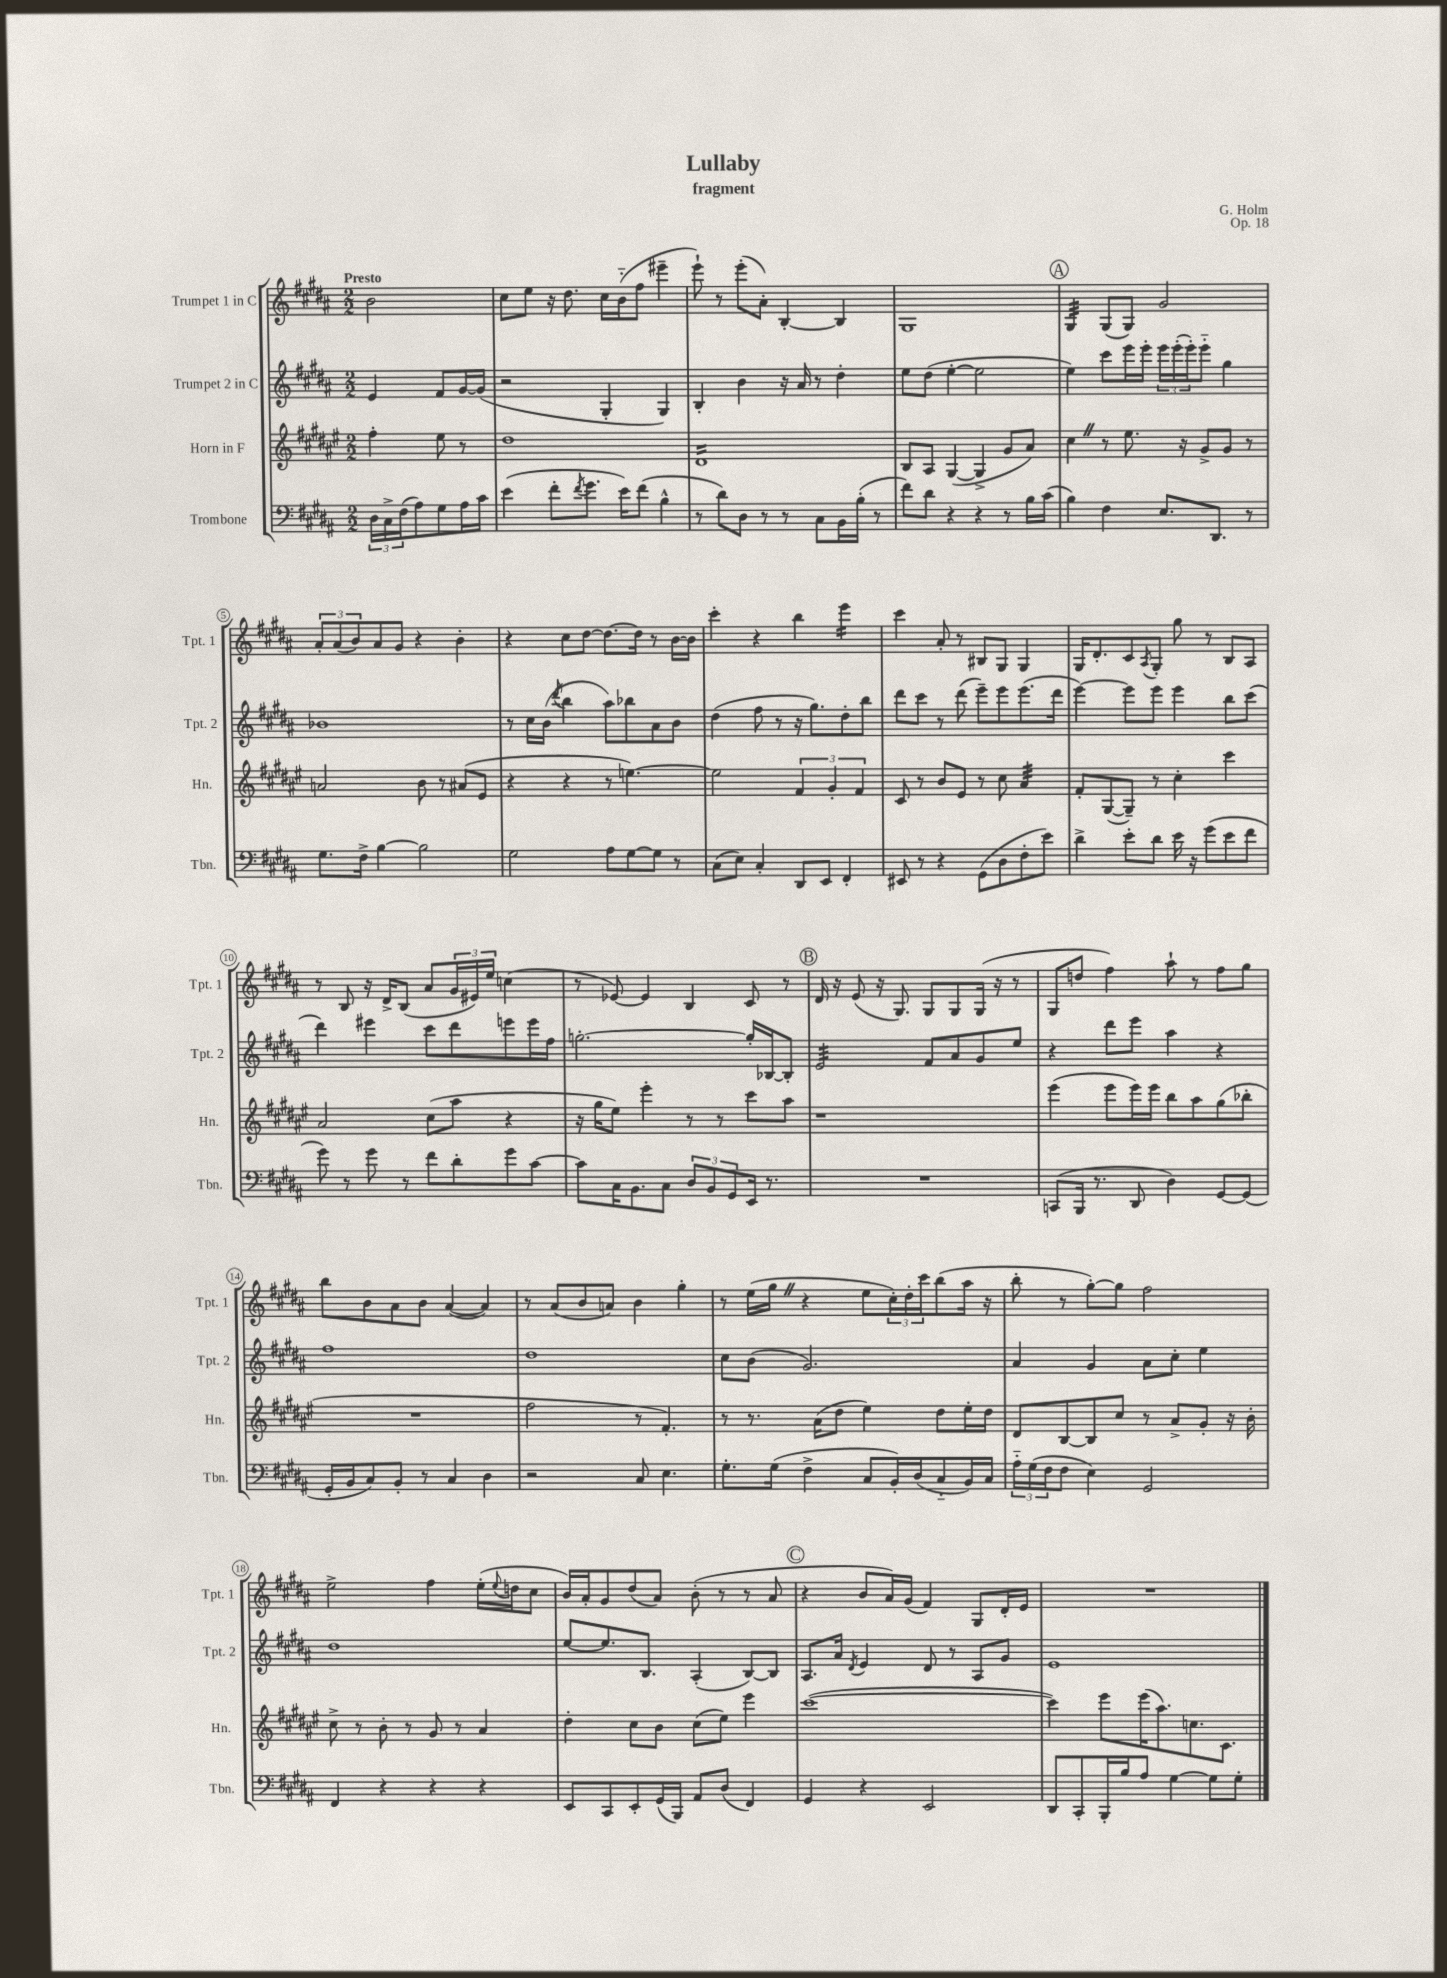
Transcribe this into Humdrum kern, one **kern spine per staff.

**kern	**kern	**kern	**kern
*part4	*part3	*part2	*part1
*staff4	*staff3	*staff2	*staff1
*I"Trombone	*I"Horn in F	*I"Trumpet 2 in C	*I"Trumpet 1 in C
*I'Tbn.	*I'Hn.	*I'Tpt. 2	*I'Tpt. 1
*clefF4	*clefG2	*clefG2	*clefG2
*k[f#c#g#d#a#]	*k[f#c#g#d#a#e#]	*k[f#c#g#d#a#]	*k[f#c#g#d#a#]
*M2/2	*M2/2	*M2/2	*M2/2
=	=	=	=
!	!	!	!LO:TX:a:B:t=Presto
24D#\LL	4ff#'\	4e/	2b\
24C#^\	.	.	.
(24F#\J	.	.	.
8A#\)	.	.	.
8G#\	8ee#\	8f#/L	.
16A#\L	8r	[16g#/L	.
16c#\JJ	.	(16g#/JJ]	.
=1	=1	=1	=1
(4e\	1dd#	2r	8cc#\L
.	.	.	8ee\J
8f#'\L	.	.	16r
.	.	.	8.dd#\
8qf#/	.	.	.
8.g#\J	.	.	.
.	.	4G#'/	16cc#\LL
16e\KL)	.	.	(16b\J
(8f#\J	.	.	8ff#\J
4B^^\	.	4G#/)	4eee#X~\
=2	=2	=2	=2
*	*tremolo	*	*
8r	16d#LL	4B'/	8eee`\)
.	16d#	.	.
8d#\L)	16d#	.	8r
.	16d#	.	.
8D#\J	16d#	4b\	(8eee'\L
.	16d#	.	.
8r	16d#	.	8a#'\J)
.	16d#	.	.
8r	16d#	16r	[4B'/
.	16d#	16a#/	.
8C#\L	16d#	8r	.
.	16d#	.	.
16BB\L	16d#	4dd#'\	4B/]
(16B'\JJ	16d#	.	.
8r	16d#	.	.
.	16d#JJ	.	.
*	*Xtremolo	*	*
=3	=3	=3	=3
8f#\L)	8B/L	8ee\L	1G#
8d#\J	8A#/J	(8dd#\J	.
4r	([4G#/	[4ee'\	.
4r	4G#^/]	2ee\]	.
8r	8g#/L	.	.
16B\LL	8a#/J)	.	.
(16c#\JJ	.	.	.
!!LO:REH:place=s1:t=A
=4	=4	=4	=4
*	*	*	*tremolo
4B\)	4cc#Z\	4ee\)	32G#/LLL
.	.	.	32G#/
.	.	.	32G#/
.	.	.	32G#/
.	.	.	32G#/
.	.	.	32G#/
.	.	.	32G#/
.	.	.	32G#/JJJ
*	*	*	*Xtremolo
4F#\	8r	8ccc#\L	(8G#/L
.	8.ee#\	16eee\L	8G#/J)
.	.	16eee'\JJ	.
8.E/L	.	24eee\LL	2g#/
.	.	(24eee'\	.
.	16r	.	.
.	.	24eee'\J)	.
.	8g#^/L	8eee\J	.
8.DD#/J	.	.	.
.	8g#/J	4gg#\	.
8r	8r	.	.
!!LO:LB:g=z
=5	=5	=5	=5
8.G#\L	2an/	1b-X	12a#'/L
.	.	.	(12a#/
.	.	.	12b/)
16F#^\Jk	.	.	.
[4B\	.	.	8a#/
.	.	.	8g#/J
2B\]	8b\	.	4r
.	8r	.	.
.	(8a#X/L	.	4b'\
.	8e#/J	.	.
=6	=6	=6	=6
2G#\	4r	8r	4r
.	.	16cc#\LL	.
.	.	(16b\JJ	.
.	.	8qddd#/	.
.	4r	4bb\	8cc#\L
.	.	.	[8dd#\J
8A#\L	8r	8aa#\L)	8.dd#\L_
[8G#\	[4.een\)	8bb-X\	.
.	.	.	16dd#\Jk]
8G#\J]	.	8a#\	8r
8r	.	8b\J	[16b\LL
.	.	.	16b\JJ]
=7	=7	=7	=7
(8C#\L	2ee\]	(4dd#\	4ccc#'\
8E\J)	.	.	.
4C#'/	.	8ff#\	4r
.	.	8r	.
8DD#/L	6f#/	16r	4bb\
.	.	8.gg#\L)	.
8EE/J	.	.	.
.	6g#'/	.	.
*	*	*	*tremolo
4FF#'/	.	8dd#'\	16eee\LL
.	.	.	16eee\
.	6f#/	.	.
.	.	8bb\J	16eee\
.	.	.	16eee\JJ
*	*	*	*Xtremolo
=8	=8	=8	=8
8EE#X/	8c#/	8ddd#\L	4ccc#\
8r	8r	8ccc#\J	.
4r	8b/L	8r	8a#'/
.	8e#/J	(8ddd#\	8r
(8GG#\L	8r	8eee~\L)	8B#X/L
8D#\	8cc#\	8eee\	8G#/J
*	*tremolo	*	*
8F#'\	32a#/LLL	(8.eee\	4G#/
.	32a#/	.	.
.	32a#/	.	.
.	32a#/	.	.
8e\J)	32a#/	.	.
.	32a#/	.	.
.	32a#/	16ddd#\Jk	.
.	32a#/JJJ	.	.
*	*Xtremolo	*	*
=9	=9	=9	=9
4d#^\	8f#'/L	[4eee\)	16G#/KL
.	.	.	8.d#'/
.	([8G#/	.	.
8e'\L	8G#~/J])	8eee\L]	8c#/
.	.	.	8qA#/
8d#\J	8r	8eee\J	8G#'/J
16e\	4cc#'\	4eee\	8gg#\
16r	.	.	.
(8g#\L	.	.	8r
8e\	4ccc#\	8bb\L	8B/L
8f#\J	.	(8ccc#\J	8A#/J
!!LO:LB:g=z
=10	=10	=10	=10
8g#\)	2a#/	4ddd#\)	8r
8r	.	.	8B/
8g#\	.	4eee#X\	16r
.	.	.	16d#^/KL
8r	.	.	(8B/J
8f#\L	(8cc#\L	8ccc#\L	8a#/L
8d#'\	8aa#\J	8ddd#\	24g#/L
.	.	.	24e#X/)
.	.	.	24ee/JJ
8g#\	4r	8eeen\	(4ccn\
[8c#\J	.	16eee\L	.
.	.	16ff#\JJ	.
=11	=11	=11	=11
8c#\L]	16r	[2.ggn'\	8r
.	16gg#\KL	.	.
16C#\K	8ee#\J)	.	[8e-X/)
8.BB\	.	.	.
.	4eee#'\	.	4e-/]
8C#\J	.	.	.
12D#/L	8r	.	4B/
12BB/	.	.	.
.	8r	.	.
12GG#/	.	.	.
16EE/Jk	8ccc#\L	16gg'/LL]	8c#/
8.r	.	[16B-X/J	.
.	8aa#\J	8B-'/J]	8r
!!LO:REH:place=s1:t=B
=12	=12	=12	=12
*	*	*tremolo	*
1r	1r	32e/LLL	16d#/
.	.	32e/	.
.	.	32e/	16r
.	.	32e/	.
.	.	32e/	(8e/
.	.	32e/	.
.	.	32e/	.
.	.	32e/	.
.	.	32e/	16r
.	.	32e/	.
.	.	32e/	8.G#/)
.	.	32e/	.
.	.	32e/	.
.	.	32e/	.
.	.	32e/	.
.	.	32e/JJJ	.
*	*	*Xtremolo	*
.	.	8f#/L	8G#/L
.	.	8a#/	8G#/
.	.	8g#/	(16G#/Jk
.	.	.	16r
.	.	8ee/J	8r
=13	=13	=13	=13
(8CCn/L	(4eee#\	4r	8G#/L
16BBB/Jk	.	.	8ddn/J
8.r	.	.	.
.	8eee#\L	8ddd#\L	4ff#\)
8DD#/	16eee#\L)	8eee\J	.
.	16eee#\JJ	.	.
4D#\)	8bb\L	4aa#\	8aa#`\
.	8aa#\	.	8r
[8GG#/L	(8gg#\	4r	8ff#\L
(8GG#/J]	8bb-X'\J	.	8gg#\J
!!LO:LB:g=z
=14	=14	=14	=14
16GG#'/LL	1r	1ff#	8bb\L
16BB/J	.	.	.
8C#/)	.	.	8b\
8BB'/J	.	.	8a#\
8r	.	.	8b\J
4C#/	.	.	([4a#/
4D#\	.	.	4a#/])
=15	=15	=15	=15
2r	2ff#\	1dd#	8r
.	.	.	(8a#/L
.	.	.	8b/
.	.	.	8an/J)
8C#/	8r	.	4b\
4.E\	4.f#'/)	.	.
.	.	.	4gg#'\
=16	=16	=16	=16
8.G#'\L	8r	8cc#\L	8r
.	8.r	(8b\J	(16ee\LL
(16G#\Jk	.	.	16gg#Z\JJ
4F#^\	.	2.g#/)	4r
.	(16a#\KL	.	.
.	8dd#\J	.	.
8C#/L	4ee#\)	.	8ee\L
16BB'/L)	.	.	24cc#'\L)
.	.	.	24dd#'\
(16D#/J	.	.	.
.	.	.	24ccc#\J
8C#/	8dd#\L	.	(8bb\
16BB/L)	16ee#'\L	.	16aa#\Jk
16C#/JJ	16dd#\JJ	.	16r
=17	=17	=17	=17
24A#\LL	8d#/L	4a#/	8bb'\
(24G#\	.	.	.
24F#\J	.	.	.
8F#\J	[8B/	.	8r
4E\)	8B/]	4g#/	[8gg#'\L)
.	8cc#/J	.	8gg#\J]
2GG#/	8r	8a#\L	2ff#\
.	8a#^/L	8cc#'\J	.
.	8g#'/J	4ee\	.
.	16r	.	.
.	16b'\	.	.
!!LO:LB:g=z
=18	=18	=18	=18
4FF#/	8cc#^\	1dd#	2ee^\
.	8r	.	.
4r	8b'\	.	.
.	8r	.	.
4r	8g#/	.	4ff#\
.	8r	.	.
4r	4a#/	.	(16ee'\LL
.	.	.	8qqee/
.	.	.	16ddn\J
.	.	.	8cc#\J
=19	=19	=19	=19
8EE/L	4dd#'\	[8ee/L	16b/LL)
.	.	.	16a#'/J
8CC#/	.	8.ee/]	8g#/
8EE'/	8cc#\L	.	(8dd#/
.	.	8.B/J	.
(16GG#/L	8b\J	.	8a#/J)
16BBB/JJ)	.	.	.
8AA#/L	(8cc#\L	(4A#'/	(8b'\
(8D#/J	8ee#\J)	.	8r
4FF#/)	4eee#\	[8B/L)	8r
.	.	8B/J]	8a#/
!!LO:REH:place=s1:t=C
=20	=20	=20	=20
4GG#/	([1ccc#	8.A#/L	4r
.	.	16a#/Jk	.
.	.	8qd#/	.
4r	.	4e/	8b/L
.	.	.	16a#/L)
.	.	.	(16g#/JJ
2EE/	.	8d#/	4f#/)
.	.	8r	.
.	.	8A#/L	8G#/L
.	.	8g#/J	16d#'/L
.	.	.	16e/JJ
=21	=21	=21	=21
8DD#/L	4ccc#\])	1e	1r
8CC#'/	.	.	.
16BBB'/L	8eee#\L	.	.
16B/J	.	.	.
8A#/J	(16eee#\K	.	.
.	8.aa#\)	.	.
[4G#\	.	.	.
.	8.ccn\	.	.
8G#\L]	.	.	.
.	8.c#\J	.	.
8G#'\J	.	.	.
==	==	==	==
*-	*-	*-	*-
